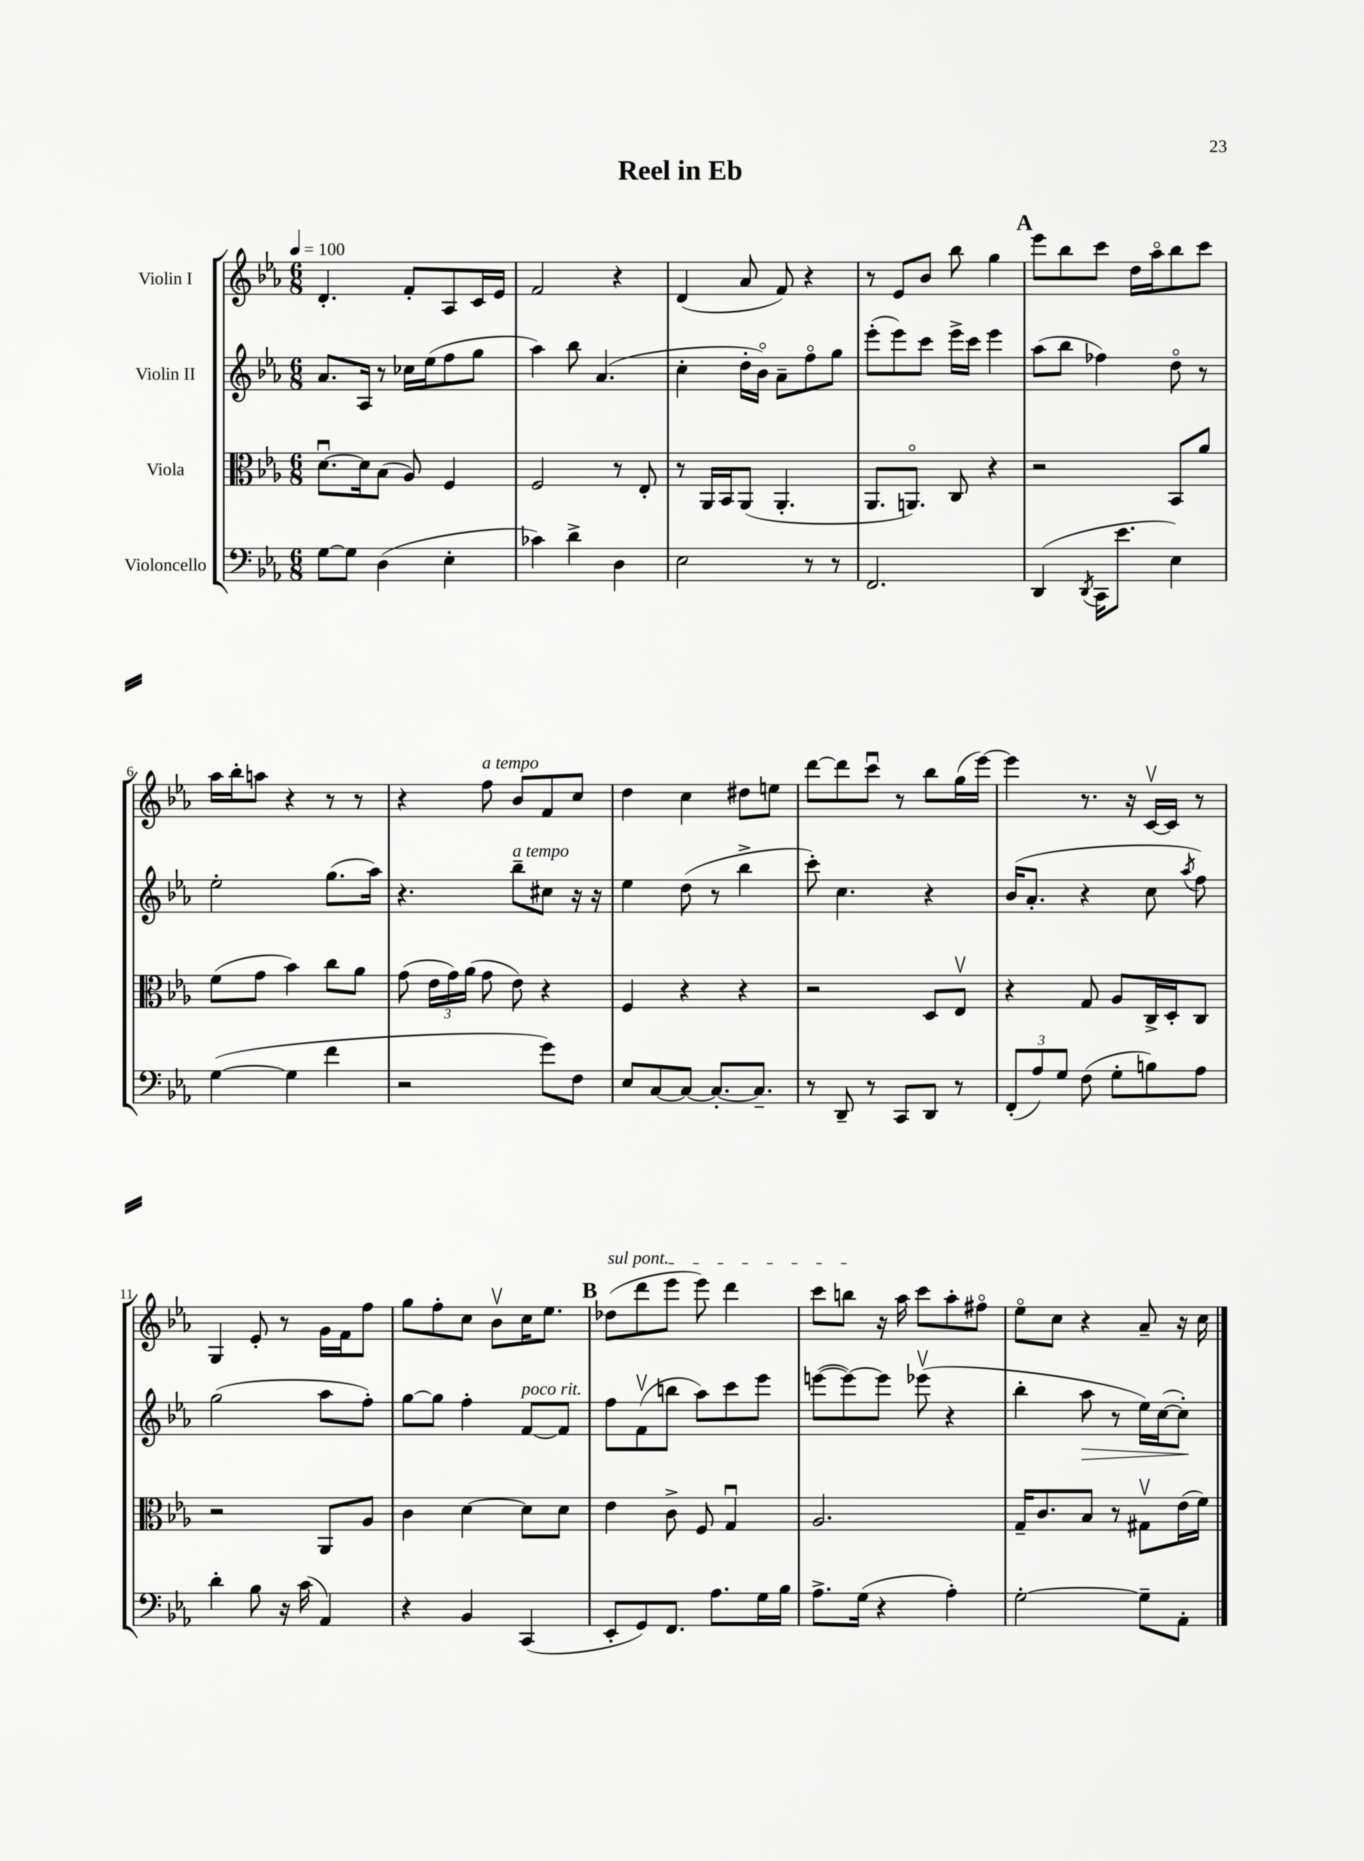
\header { title = "Reel in Eb" }
<<
\new StaffGroup <<
\new Staff = "s0" \with { instrumentName = "Violin I" } {
    \clef treble \key ees \major \numericTimeSignature \time 6/8 \tempo 4 = 100
    \autoBeamOff d'4.-. f'8[-. aes8 c'16 ees'16] |
    f'2 r4 |
    d'4( aes'8 f'8) r4 |
    r8 ees'8[ bes'8] bes''8 g''4 |
    \mark \markup { \bold "A" } ees'''8[ bes''8 c'''8] d''16[ aes''16\flageolet bes''8 c'''8] |
    aes''16[ bes''16-. a''8] r4 r8 r8 |
    r4 f''8^\markup { \italic "a tempo" } bes'8[ f'8 c''8] |
    d''4 c''4 dis''8[ e''8] |
    d'''8[~ d'''8 c'''8]\downbow r8 bes''8[ g''16( ees'''16]~) |
    ees'''4 r8. r16 c'16[~\upbow c'16] r8 |
    g4 ees'8-. r8 g'16[ f'16 f''8] |
    g''8[ f''8-. c''8] bes'8[\upbow c''16 ees''8.] |
    \mark \markup { \bold "B" } \once \override TextSpanner.bound-details.left.text = \markup { \italic "sul pont." } des''8[\startTextSpan( d'''8 ees'''8] ees'''8) d'''4 |
    c'''8[ b''8]\stopTextSpan r16 aes''16 c'''8[ aes''8-. fis''8]\flageolet |
    ees''8[\flageolet c''8] r4 aes'8-- r16 c''16 \bar "|." |
}
\new Staff = "s1" \with { instrumentName = "Violin II" } {
    \clef treble \key ees \major \numericTimeSignature \time 6/8
    \autoBeamOff aes'8.[ aes16] r8 ces''16[ ees''16( f''8 g''8] |
    aes''4) bes''8 aes'4.( |
    c''4-. d''16[-. bes'16]\flageolet) aes'8[-- f''8\flageolet g''8] |
    ees'''8[-.( ees'''8) c'''8] ees'''16[-> c'''16] ees'''4 |
    \mark \markup { \bold "A" } aes''8[( bes''8] fes''4) d''8\flageolet r8 |
    ees''2-. g''8.[( aes''16]) |
    r4. bes''8[--^\markup { \italic "a tempo" } cis''8] r16 r16 |
    ees''4 d''8( r8 bes''4-> |
    c'''8-.) c''4. r4 |
    bes'16[( aes'8.]-. r4 c''8 \acciaccatura { aes''8 } f''8) |
    g''2( aes''8[ f''8]-.) |
    g''8[~ g''8] f''4-. f'8[~^\markup { \italic "poco rit." } f'8] |
    \mark \markup { \bold "B" } f''8[ f'8\upbow( b''8] aes''8[) c'''8 ees'''8] |
    e'''8[~( e'''8~) e'''8] ees'''8\upbow( r4 |
    bes''4-. aes''8\> r8 ees''16[) c''16~( c''8]-.\!) \bar "|." |
}
\new Staff = "s2" \with { instrumentName = "Viola" } {
    \clef alto \key ees \major \numericTimeSignature \time 6/8
    \autoBeamOff d'8.[~\downbow d'16 bes8]( aes8) f4 |
    f2 r8 ees8-. |
    r8 aes,16[ bes,16 aes,8]( aes,4.-. |
    aes,8.[ a,8.]\flageolet) c8 r4 |
    \mark \markup { \bold "A" } r2 bes,8[ aes'8] |
    f'8[( g'8] bes'4) c''8[ aes'8] |
    g'8( \tuplet 3/2 { ees'16[ g'16) aes'16]( } g'8 ees'8) r4 |
    f4 r4 r4 |
    r2 d8[ ees8]\upbow |
    r4 g8 aes8[ c16-> d16-. c8] |
    r2 aes,8[ aes8] |
    c'4 d'4~ d'8[ d'8] |
    \mark \markup { \bold "B" } ees'4 c'8-> f8 g4\downbow |
    aes2. |
    g16[-- c'8. bes8] r8 gis8[\upbow ees'16( f'16]) \bar "|." |
}
\new Staff = "s3" \with { instrumentName = "Violoncello" } {
    \clef bass \key ees \major \numericTimeSignature \time 6/8
    \autoBeamOff g8[~ g8] d4( ees4-. |
    ces'4) d'4-> d4 |
    ees2 r8 r8 |
    f,2. |
    \mark \markup { \bold "A" } d,4( \acciaccatura { d,8 } c,16[ ees'8.] ees4) |
    g4~( g4 f'4 |
    r2 g'8[) f8] |
    ees8[ c8~ c8]~ c8.[~-. c8.]-- |
    r8 d,8-- r8 c,8[ d,8] r8 |
    \tuplet 3/2 { f,8[-.( aes8) g8] } f8( g8[-. b8) aes8] |
    d'4-. bes8 r16 c'16( aes,4) |
    r4 bes,4 c,4( |
    \mark \markup { \bold "B" } ees,8[-. g,8) f,8.] aes8.[ g16 bes16] |
    aes8.[-> g16]( r4 aes4-.) |
    g2~-. g8[-- aes,8]-. \bar "|." |
}
>>
>>
